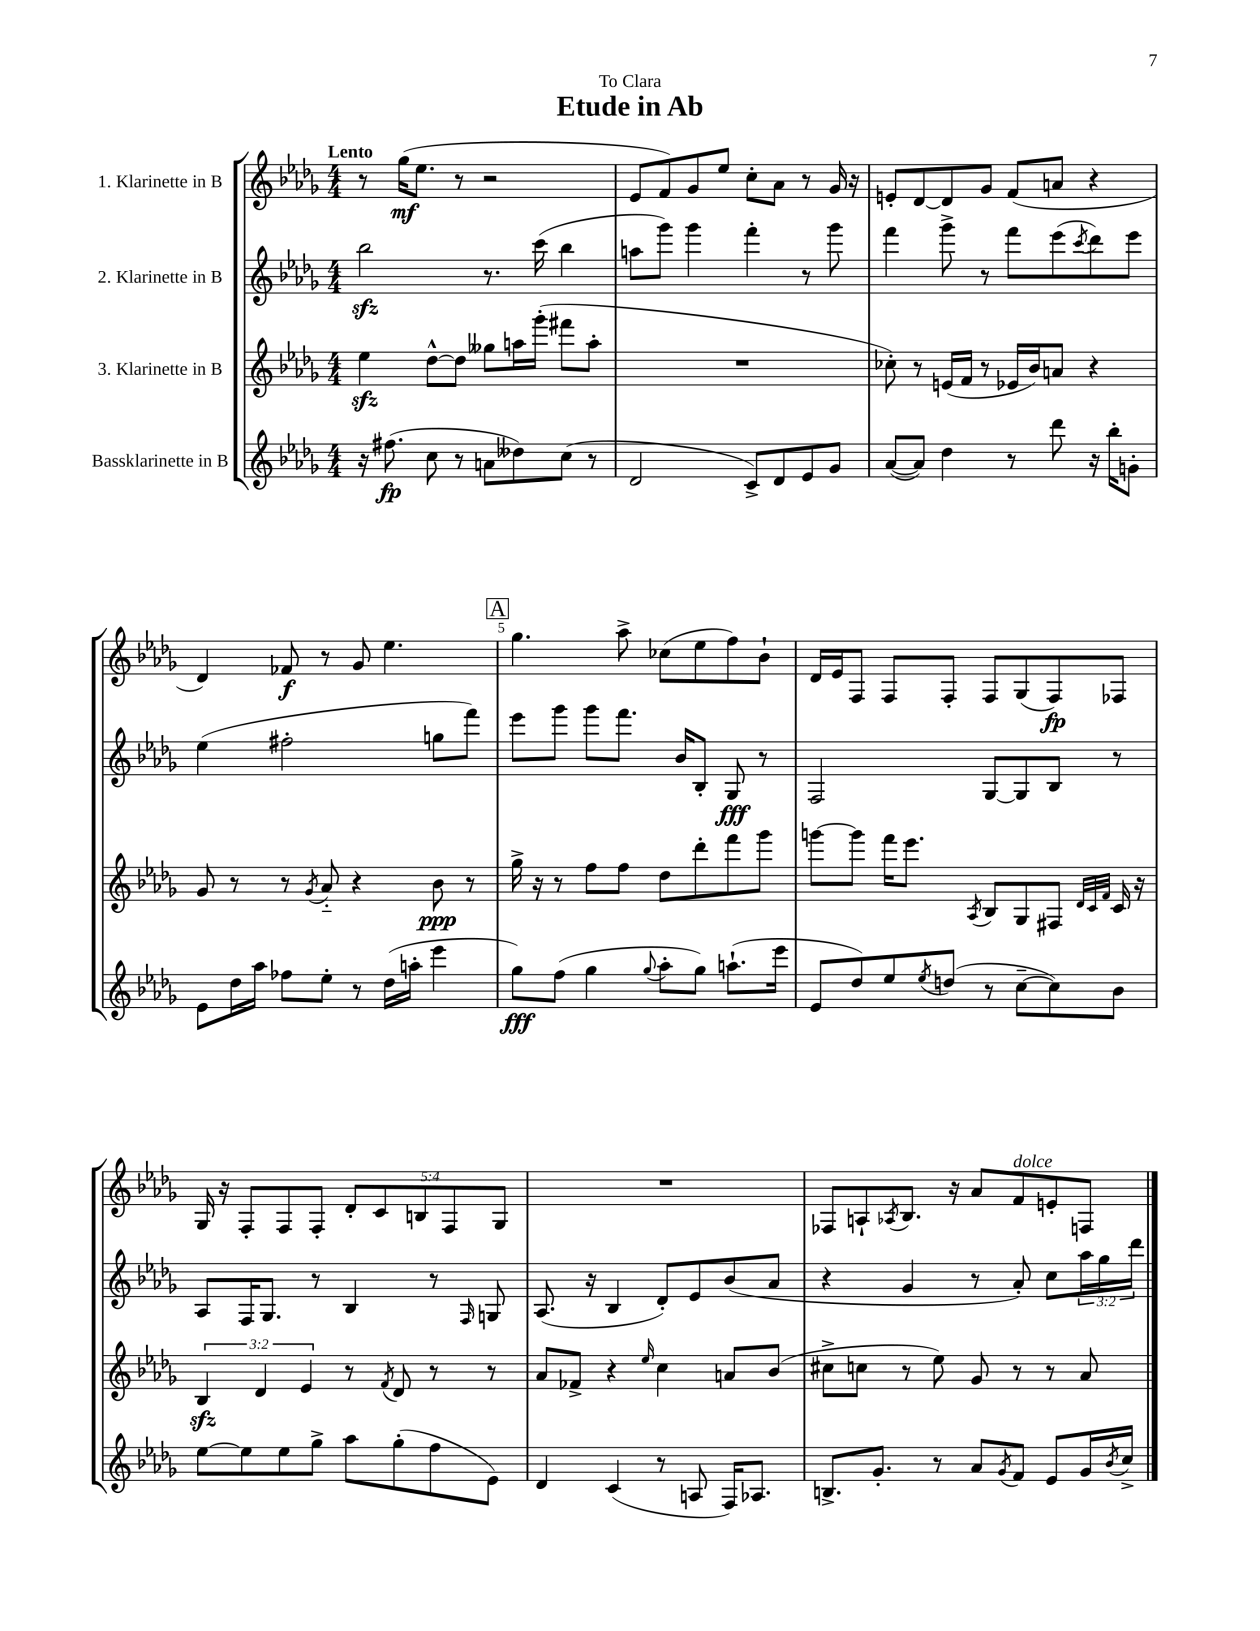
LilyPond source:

\header { title = "Etude in Ab" dedication = "To Clara" }
<<
\new StaffGroup <<
\new Staff = "s0" \with { instrumentName = "1. Klarinette in B" } {
    \clef treble \key des \major \numericTimeSignature \time 4/4 \override Staff.TupletNumber.text = #tuplet-number::calc-fraction-text \tempo "Lento"
    r8 ges''16\mf( ees''8. r8 r2 |
    ees'8 f'8) ges'8 ees''8 c''8-. aes'8 r8 ges'16 r16 |
    e'8-. des'8~ des'8 ges'8 f'8( a'8 r4 |
    des'4) fes'8\f r8 ges'8 ees''4. |
    \mark \markup { \box "A" } ges''4. aes''8-> ces''8( ees''8 f''8) bes'8-! |
    des'16 ees'16 f8 f8 f8-. f8 ges8( f8\fp) fes8 |
    ges16 r16 f8-. f8 f8-. \tuplet 5/4 { des'8-. c'8 b8 f8 ges8 } |
    R1 |
    fes8 a8-! \acciaccatura { aes8 } bes8. r16 aes'8 f'8^\markup { \italic "dolce" } e'8-. f8 \bar "|." |
}
\new Staff = "s1" \with { instrumentName = "2. Klarinette in B" } {
    \clef treble \key des \major \numericTimeSignature \time 4/4 \override Staff.TupletNumber.text = #tuplet-number::calc-fraction-text
    bes''2\sfz r8. c'''16( bes''4 |
    a''8 ges'''8) ges'''4 f'''4-. r8 ges'''8 |
    f'''4 ges'''8-> r8 f'''8 ees'''8( \acciaccatura { c'''8 } des'''8) ees'''8 |
    ees''4( fis''2-. g''8 f'''8) |
    \mark \markup { \box "A" } ees'''8 ges'''8 ges'''8 f'''8. bes'16 bes8-. ges8\fff r8 |
    f2 ges8~ ges8 bes8 r8 |
    aes8 f16 ges8. r8 bes4 r8 \grace { f16 } g8 |
    aes8.( r16 bes4 des'8-.) ees'8 bes'8( aes'8 |
    r4 ges'4 r8 aes'8-.) c''8 \tuplet 3/2 { aes''16 ges''16 des'''16 } \bar "|." |
}
\new Staff = "s2" \with { instrumentName = "3. Klarinette in B" } {
    \clef treble \key des \major \numericTimeSignature \time 4/4 \override Staff.TupletNumber.text = #tuplet-number::calc-fraction-text
    ees''4\sfz des''8~-^ des''8 geses''8 a''16 ges'''16-.( fis'''8 a''8-. |
    R1 |
    ces''8-.) r8 e'16( f'16 r8 ees'16 bes'16) a'8 r4 |
    ges'8 r8 r8 \acciaccatura { ges'8 } aes'8-_ r4 bes'8\ppp r8 |
    \mark \markup { \box "A" } ges''16-> r16 r8 f''8 f''8 des''8 des'''8-. f'''8 ges'''8 |
    g'''8~ g'''8 f'''16 ees'''8. \acciaccatura { aes8 } bes8 ges8 fis8 \grace { des'32 c'32 f'32 } c'16 r16 |
    \tuplet 3/2 { bes4\sfz des'4 ees'4 } r8 \acciaccatura { f'8 } des'8 r8 r8 |
    aes'8 fes'8-> r4 \grace { ees''16 } c''4 a'8 bes'8( |
    cis''8-> c''8 r8 ees''8) ges'8 r8 r8 aes'8 \bar "|." |
}
\new Staff = "s3" \with { instrumentName = "Bassklarinette in B" } {
    \clef treble \key des \major \numericTimeSignature \time 4/4
    r16 fis''8.\fp( c''8 r8 a'8 deses''8) c''8( r8 |
    des'2 c'8->) des'8 ees'8 ges'8 |
    aes'8~( aes'8) des''4 r8 des'''8 r16 bes''16-. g'8-. |
    ees'8 des''16 aes''16 fes''8 ees''8-. r8 des''16( a''16-. ees'''4 |
    \mark \markup { \box "A" } ges''8\fff) f''8( ges''4 \appoggiatura { ges''8 } aes''8-. ges''8) a''8.-!( ees'''16 |
    ees'8 des''8) ees''8 \acciaccatura { ees''8 } d''8( r8 c''8~-- c''8) bes'8 |
    ees''8~ ees''8 ees''8 ges''8-> aes''8 ges''8-.( f''8 ees'8) |
    des'4 c'4( r8 a8 f16) aes8. |
    b8.-> ges'8.-. r8 aes'8 \acciaccatura { ges'8 } f'8 ees'8 ges'16 \acciaccatura { bes'8 } c''16-> \bar "|." |
}
>>
>>
\layout { \context { \Score \override BarNumber.break-visibility = ##(#f #t #t) barNumberVisibility = #(every-nth-bar-number-visible 5) } }
